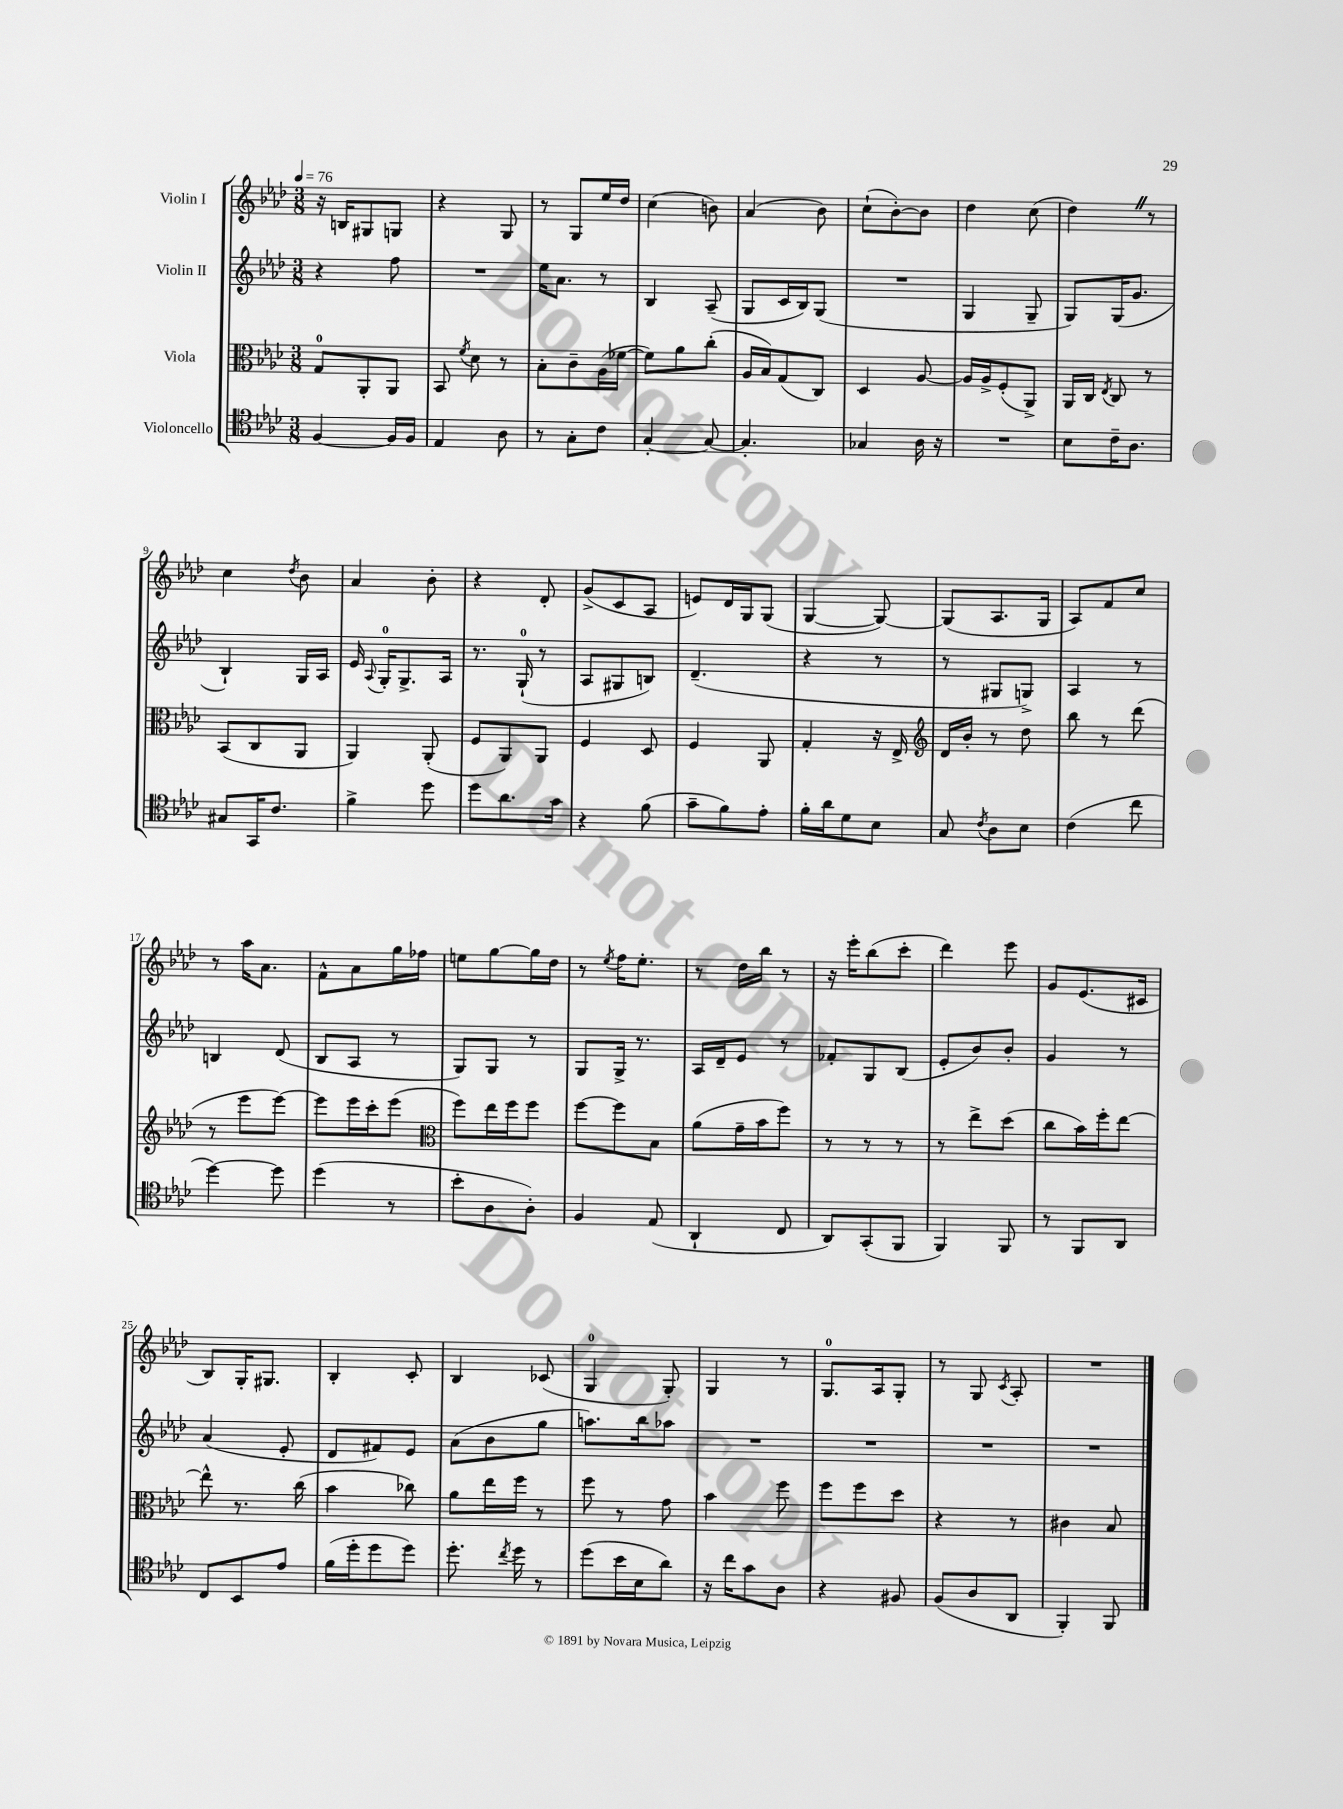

**kern	**kern	**kern	**kern
*part4	*part3	*part2	*part1
*staff4	*staff3	*staff2	*staff1
*I"Violoncello	*I"Viola	*I"Violin II	*I"Violin I
*clefC4	*clefC3	*clefG2	*clefG2
*k[b-e-a-d-]	*k[b-e-a-d-]	*k[b-e-a-d-]	*k[b-e-a-d-]
*M3/8	*M3/8	*M3/8	*M3/8
*MM76	*MM76	*MM76	*MM76
=1	=1	=1	=1
[4F/	8G/L	4r	16r
.	.	.	16Bn/KL
.	8AA-'/	.	8G#X/
16F/LL]	8AA-/J	8ff\	8Gn/J
16F/JJ	.	.	.
=2	=2	=2	=2
4E-/	8BB-/	4.r	4r
.	8qf/	.	.
.	8d-\	.	.
8A-\	8r	.	8G/
=3	=3	=3	=3
8r	8B-'\L	16ee-\KL	8r
.	.	8.a-\J	.
8G'\L	8c~\	.	8G/L
8c\J	(16A-\L	8r	16ee-/L
.	[16f-X\JJ	.	16dd-/JJ
=4	=4	=4	=4
[4G'/	8f-\L])	4B-/	(4cc\
.	8a-\	.	.
8G/_	(8cc'\J	(8A-~/	8bn\)
=5	=5	=5	=5
4.G'/]	16A-/LL	8G/L	(4a-/
.	16B-/J)	.	.
.	(8G/	16c/L	.
.	.	16B-/J)	.
.	8C/J)	(8G/J	8b-\)
=6	=6	=6	=6
4G-X/	4D-/	4.r	(8cc`\L
.	.	.	[8b-'\)
16A-\	[8A-/	.	8b-\J]
16r	.	.	.
=7	=7	=7	=7
4.r	16A-/LL]	4G/	4dd-\
.	16A-^/J	.	.
.	(8F'/	.	.
.	8AA-^/J)	8G~/	(8cc\
=8	=8	=8	=8
8B-\L	16AA-/LL	8G/L)	4dd-Z\)
.	16C/JJ	.	.
.	8qE-/	.	.
16c~\K	8C/	(16G/K	.
8.A-\J	.	8.g/J	.
.	8r	.	8r
!!LO:LB:g=z
=9	=9	=9	=9
8G#X/L	(8BB-/L	4B-`/)	4cc\
16GG/K	8C/	.	.
8.c/J	.	.	.
.	.	.	8qdd-/
.	8AA-/J	16G/LL	8b-\
.	.	16A-/JJ	.
=10	=10	=10	=10
4f^\	4AA-/)	16e-/	4a-/
.	.	8qqA-/	.
.	.	16G'/KL	.
.	.	8.G^/	.
8dd-\	(8AA-'/	.	8b-'\
.	.	16A-/Jk	.
=11	=11	=11	=11
8dd-\L	8F/L	8.r	4r
8.a-\	8AA-/)	.	.
.	.	(16G`/	.
.	8AA-/J	8r	8d-'/
16g\Jk	.	.	.
=12	=12	=12	=12
4r	4F/	8A-/L	(8g^/L
.	.	8G#X/	8c/
(8f\	8D-/	8Bn/J)	8A-/J
=13	=13	=13	=13
8g~\L	4F/	(4.d-~/	8en/L)
8f\)	.	.	16d-/L
.	.	.	16G/J
8e-'\J	8AA-/	.	(8G/J
=14	=14	=14	=14
16f'\LL	4G'/	4r	[4G/
16a-\J	.	.	.
8d-\	.	.	.
8B-\J	16r	8r	8G/_)
.	16E-^/	.	.
=15	=15	=15	=15
*	*clefG2	*	*
8G/	16d-/LL	8r	(8G/L]
.	16b-'/JJ	.	.
8qc/	.	.	.
8A-\L	8r	8G#X/L	8.A-/
8B-\J	8dd-\	8Gn^/J)	.
.	.	.	16G/Jk
=16	=16	=16	=16
(4c\	8bb-\	4A-/	8A-/L)
.	8r	.	8f/
8cc\	(8ddd-\	8r	8cc/J
!!LO:LB:g=z
=17	=17	=17	=17
[4dd-\)	8r	4Bn/	8r
.	8eee-\L	.	16aa-\KL
.	.	.	8.a-\J
8dd-\]	[8eee-\J)	(8d-/	.
=18	=18	=18	=18
(4dd-\	8eee-\L]	8B-/L	8f^^\L
.	16eee-\L	8A-/J	8a-\
.	16ccc'\J	.	.
8r	(8eee-\J	8r	16gg\L
.	.	.	16ff-X\JJ
=19	=19	=19	=19
*	*clefC3	*	*
8b-'\L	8ff\L)	8G/L)	8een\L
8A-\	16ee-\L	8G/J	[8gg\
.	16ff\J	.	.
8A-'\J)	8ff\J	8r	16gg\L]
.	.	.	16dd-\JJ
=20	=20	=20	=20
4F/	[8ff\L	8G/L	8r
.	.	.	8qee-/
.	8ff\]	16G^/Jk	16ff\KL
.	.	8.r	8.ee-'\J
(8E-/	8B-\J	.	.
=21	=21	=21	=21
4AA-`/	(8a-\L	16A-/LL	8r
.	.	16d-~/J	.
.	16g~\L	8e-/J	16dd-\LL
.	16b-\J	.	16bb-\JJ
8C/	8ff\J)	8r	8r
=22	=22	=22	=22
8AA-/L)	8r	8f-X'/L	16r
.	.	.	16eee-'\KL
(8GG'/	8r	8G/	(8bb-\
8FF/J	8r	(8B-/J	8ccc'\J
=23	=23	=23	=23
4FF/)	8r	8e-'/L	4ddd-\)
.	8ee-^\L	8b-/)	.
8FF/	(8dd-\J	8b-'/J	8eee-\
=24	=24	=24	=24
8r	8cc\L	4g/	8g/L
8FF/L	16b-\L)	.	(8.e-/
.	16ff'\J	.	.
8AA-/J	[8ee-\J	8r	.
.	.	.	16c#X/Jk
!!LO:LB:g=z
=25	=25	=25	=25
8C/L	8ee-^^\]	(4a-/	8B-/L)
8BB-/	8.r	.	16G'/K
.	.	.	8.G#X/J
8e-/J	.	8e-'/	.
.	(16cc\	.	.
=26	=26	=26	=26
(16f\LL	4b-\	8d-/L	4B-'/
16dd-'\J	.	.	.
8dd-\	.	8f#X/)	.
8dd-\J)	8cc-X\)	8e-/J	8c'/
=27	=27	=27	=27
8.dd-'\	8a-\L	(8a-\L	4B-/
.	16ee-\L	8b-\	.
8qcc/	.	.	.
16dd-\	16ff\JJ	.	.
8r	8r	8gg\J	(8c-X/
=28	=28	=28	=28
(8dd-\L	8ff\	8.aan\L)	4G/
16b-\L	8r	.	.
16B-\J	.	16bb-\k	.
8a-\J)	8g\	8aa-X\J	8G'/)
=29	=29	=29	=29
16r	4b-\	4.r	4G/
16cc\KL	.	.	.
8g\	.	.	.
8A-\J	8ff\	.	8r
=30	=30	=30	=30
4r	8ff\L	4.r	8.G/L
.	8ff\	.	.
.	.	.	16A-/k
8F#X/	8dd-\J	.	8G'/J
=31	=31	=31	=31
(8F/L	4r	4.r	8r
8A-/	.	.	8G/
.	.	.	8qc/
8AA-/J	8r	.	8A-'/
=32	=32	=32	=32
4FF'/)	4c#X\	4.r	4.r
8FF/	8B-/	.	.
==	==	==	==
*-	*-	*-	*-
